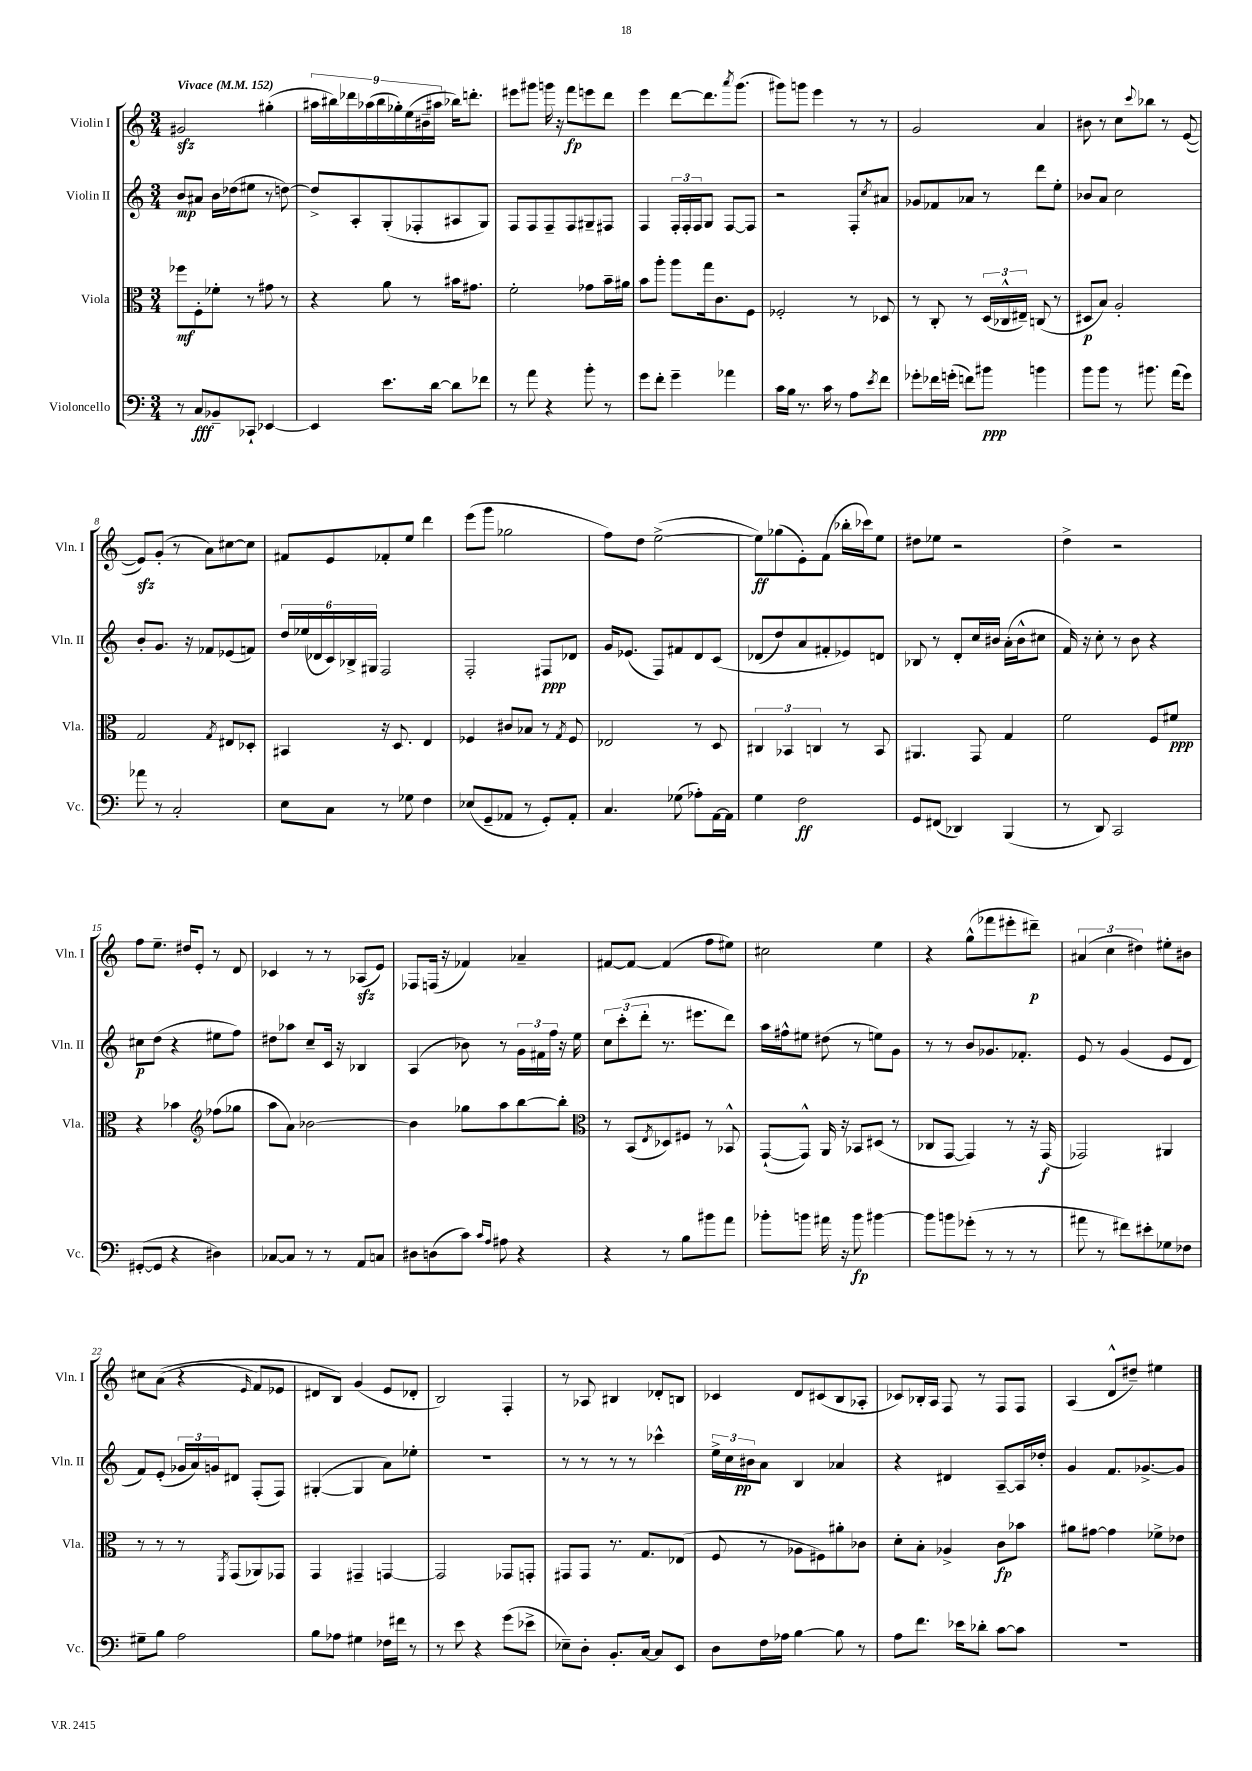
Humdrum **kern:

**kern	**dynam	**kern	**dynam	**kern	**dynam	**kern	**dynam
*part4	*part4	*part3	*part3	*part2	*part2	*part1	*part1
*staff4	*staff4	*staff3	*staff3	*staff2	*staff2	*staff1	*staff1
*I"Violoncello	*	*I"Viola	*	*I"Violin II	*	*I"Violin I	*
*I'Vc.	*	*I'Vla.	*	*I'Vln. II	*	*I'Vln. I	*
*clefF4	*	*clefC3	*	*clefG2	*	*clefG2	*
*k[]	*	*k[]	*	*k[]	*	*k[]	*
*M3/4	*	*M3/4	*	*M3/4	*	*M3/4	*
*MM152	*	*MM152	*	*MM152	*	*MM152	*
=1	=1	=1	=1	=1	=1	=1	=1
!	!	!	!	!	!	!LO:TX:a:B:t=Vivace	!
8r	.	8ff-X\L	mf	8b/L	mp	2g#Xzz/	.
8C/L	fff	8F'\	.	8a#X/J	.	.	.
8BB-X~/	.	8f-X'\J	.	16b\LL	.	.	.
.	.	.	.	(16dd-X\J	.	.	.
8CC-X`/J	.	8r	.	8ee#X\J	.	.	.
[4EE-X/	.	8g#X\	.	8r	.	(4gg#X'\	.
.	.	8r	.	[8ddn\)	.	.	.
=2	=2	=2	=2	=2	=2	=2	=2
4EE-/]	.	4r	.	8dd^/L]	.	18aa#X\LL	.
.	.	.	.	.	.	18bb#X\)	.
.	.	.	.	.	.	18ddd-X\	.
.	.	.	.	8A'/	.	.	.
.	.	.	.	.	.	(18aa-X\	.
.	.	.	.	.	.	18bb#\	.
8.e\L	.	8a\	.	(8G'/	.	.	.
.	.	.	.	.	.	18gg-X'\)	.
.	.	.	.	.	.	(18ee\	.
.	.	8r	.	8F-X'/	.	.	.
.	.	.	.	.	.	18b#X~\	.
[16d\Jk	.	.	.	.	.	.	.
.	.	.	.	.	.	18aa#X\JJ	.
8d\L]	.	16b#X\KL	.	8A#X/	.	16bb-X\KL)	.
.	.	8.g#X\J	.	.	.	8.dddn'\J	.
8f-X\J	.	.	.	8G/J)	.	.	.
=3	=3	=3	=3	=3	=3	=3	=3
8r	.	2f'\	.	8F/L	.	8eee#X\L	.
8a\	.	.	.	8F/	.	8ggg#X\J	.
4r	.	.	.	8F~/	.	16gggn\	.
.	.	.	.	.	.	16r	.
.	.	.	.	8F/	.	8fff\L	fp
8b'\	.	8g-X\L	.	8G#X~/	.	8eeen\	.
8r	.	16b~\L	.	8F#X/J	.	8ddd\J	.
.	.	16a#X\JJ	.	.	.	.	.
=4	=4	=4	=4	=4	=4	=4	=4
8g\L	.	8b\L	.	4F/	.	4eee\	.
8f'\J	.	8aa'\J	.	.	.	.	.
4g~\	.	8aa\L	.	24F'/LL	.	[8ddd\L	.
.	.	.	.	24F'/	.	.	.
.	.	.	.	24F/J	.	.	.
.	.	16gg\k	.	8G/J	.	8.ddd\]	.
.	.	8.c\	.	.	.	.	.
4a-X\	.	.	.	[8F/L	.	.	.
.	.	.	.	.	.	8qaaa/	.
.	.	.	.	.	.	(8.ggg\J	.
.	.	8F\J	.	8F/J]	.	.	.
=5	=5	=5	=5	=5	=5	=5	=5
16c\LL	.	2F-X'/	.	2r	.	8ggg#X\L)	.
16B\JJ	.	.	.	.	.	.	.
8.r	.	.	.	.	.	8gggn\J	.
.	.	.	.	.	.	4eee\	.
16c\	.	.	.	.	.	.	.
8r	.	.	.	.	.	.	.
8A\L	.	8r	.	8F'/L	.	8r	.
8qe/	.	.	.	8qcc/	.	.	.
8f\J	.	8D-X/	.	8a#X/J	.	8r	.
=6	=6	=6	=6	=6	=6	=6	=6
8g-X'\L	.	8r	.	8g-X/L	.	2g/	.
16f-X\L	.	8C'/	.	8f-X/	.	.	.
(16gn'\JJ	.	.	.	.	.	.	.
8fn\L)	.	8r	.	8a-X/J	.	.	.
8b#X\J	ppp	(24D/LL	.	8r	.	.	.
.	.	24C-X^^/	.	.	.	.	.
.	.	24E#X~/JJ)	.	.	.	.	.
4bn\	.	(8Cn/	.	8ddd\L	.	4a/	.
.	.	8r	.	8ee'\J	.	.	.
=7	=7	=7	=7	=7	=7	=7	=7
8b\L	.	8D#X/L	p	8b-X/L	.	8b#X\	.
8b\J	.	8B/J)	.	8a/J	.	8r	.
8r	.	2A'/	.	2cc\	.	8cc\L	.
.	.	.	.	.	.	8qqccc/	.
8.b#X\	.	.	.	.	.	8bb-X\J	.
.	.	.	.	.	.	8r	.
(16a\KL	.	.	.	.	.	.	.
8g\J)	.	.	.	.	.	([8e/	.
!!LO:LB:g=z
=8	=8	=8	=8	=8	=8	=8	=8
8a-X\	.	2G/	.	8b'/L	.	8ezz/L])	.
8r	.	.	.	8.g/J	.	(8g'/J	.
2C'/	.	.	.	.	.	8r	.
.	.	.	.	16r	.	.	.
.	.	.	.	8f-X/L	.	8a\L)	.
.	.	8qG/	.	.	.	.	.
.	.	8E#X/L	.	(8e-X/	.	[8cc#X\	.
.	.	8D-X'/J	.	8fn/J)	.	8cc#\J]	.
=9	=9	=9	=9	=9	=9	=9	=9
8E\L	.	4BB#X/	.	24dd/LL	.	8f#X/L	.
.	.	.	.	(24ee-X/	.	.	.
.	.	.	.	24d-X/	.	.	.
8C\J	.	.	.	24c/)	.	8e/	.
.	.	.	.	24B-X^/	.	.	.
.	.	.	.	24G#X/JJ	.	.	.
8r	.	16r	.	2F/	.	8f-X'/	.
.	.	8.D/	.	.	.	.	.
8G-X\	.	.	.	.	.	8ee/J	.
4F\	.	4E/	.	.	.	4ddd\	.
=10	=10	=10	=10	=10	=10	=10	=10
(8E-X/L	.	4F-X/	.	2F'/	.	(8eee\L	.
8GG~/	.	.	.	.	.	8ggg\J	.
8AA-X/J	.	8c#X/L	.	.	.	2gg-X\	.
8r	.	8B-X/J	.	.	.	.	.
8GG'/L)	.	8r	.	8F#X/L	ppp	.	.
.	.	8qG/	.	.	.	.	.
8AA-'/J	.	8F-/	.	8d-X/J	.	.	.
=11	=11	=11	=11	=11	=11	=11	=11
4.C/	.	2E-X/	.	16g/KL	.	8ff\L)	.
.	.	.	.	(8.e-X/J	.	.	.
.	.	.	.	.	.	8dd\J	.
.	.	.	.	8F/L)	.	([2ee^\	.
(8G-X\	.	.	.	8f#X/	.	.	.
8A-X'\L)	.	8r	.	8d/	.	.	.
[16AA\L	.	8D/	.	(8c/J	.	.	.
16AA\JJ]	.	.	.	.	.	.	.
=12	=12	=12	=12	=12	=12	=12	=12
4G\	.	6C#X/	.	(8d-X/L	.	8ee\L])	ff
.	.	.	.	8dd/)	.	(8gg-X\	.
.	.	6BB-X/	.	.	.	.	.
2F\	ff	.	.	8a/	.	8e'\)	.
.	.	6Cn/	.	.	.	.	.
.	.	.	.	8f#X'/	.	(8f\J	.
.	.	8r	.	8e-X/)	.	16bb-X'\LL	.
.	.	.	.	.	.	16ccc-X\J)	.
.	.	8BB-/	.	8dn/J	.	8ee\J	.
=13	=13	=13	=13	=13	=13	=13	=13
8GG/L	.	4.AA#X/	.	8B-X/	.	8dd#X\L	.
(8FF#X/J	.	.	.	8r	.	8ee-X\J	.
4DD-X/)	.	.	.	8d'/L	.	2r	.
.	.	8GG/	.	16cc/L	.	.	.
.	.	.	.	16b#X/JJ	.	.	.
(4BBB/	.	4G/	.	(16a'\LL	.	.	.
.	.	.	.	16b#^^\J	.	.	.
.	.	.	.	8cc#X\J	.	.	.
=14	=14	=14	=14	=14	=14	=14	=14
8r	.	2f\	.	16f/)	.	4dd^\	.
.	.	.	.	16r	.	.	.
8DD/)	.	.	.	8cc'\	.	.	.
2CC/	.	.	.	8r	.	2r	.
.	.	.	.	8b\	.	.	.
.	.	8F/L	.	4r	.	.	.
.	.	8f#X/J	ppp	.	.	.	.
!!LO:LB:g=z
=15	=15	=15	=15	=15	=15	=15	=15
([8GG#X'/L	.	4r	.	8cc#X\L	p	8ff\L	.
8GG#/J]	.	.	.	(8dd\J	.	8.ee~\J	.
4r	.	4b-X\	.	4r	.	.	.
.	.	.	.	.	.	16dd#X/KL	.
.	.	.	.	.	.	8e'/J	.
*	*	*clefG2	*	*	*	*	*
4D#X\)	.	(8ff-X\L	.	8ee#X\L	.	8r	.
.	.	8gg-X\J	.	8ff\J)	.	8d/	.
=16	=16	=16	=16	=16	=16	=16	=16
[8C-X/L	.	8aa\L	.	8dd#X\L	.	4c-X/	.
8C-/J]	.	8a\J)	.	8aa-X\J	.	.	.
8r	.	[2b-X\	.	8cc~/L	.	8r	.
8r	.	.	.	16c/Jk	.	8r	.
.	.	.	.	16r	.	.	.
8AA/L	.	.	.	4B-X/	.	(8A-Xzz/L	.
8Cn/J	.	.	.	.	.	8e/J)	.
=17	=17	=17	=17	=17	=17	=17	=17
8D#X\L	.	4b-\]	.	(4A/	.	8F-X/L	.
(8Dn\	.	.	.	.	.	(16Fn/Jk	.
.	.	.	.	.	.	16r	.
8c\J)	.	8gg-X\L	.	8b-X\)	.	4f-X/)	.
16qqc/LL	.	.	.	.	.	.	.
16qqA/JJ	.	.	.	.	.	.	.
8A#X\	.	8aa\	.	8r	.	.	.
4r	.	[8bb\	.	24g\LL	.	4a-X~/	.
.	.	.	.	24f#X\	.	.	.
.	.	.	.	24ff\JJ	.	.	.
.	.	8bb'\J]	.	16r	.	.	.
.	.	.	.	16ee\	.	.	.
=18	=18	=18	=18	=18	=18	=18	=18
*	*	*clefC3	*	*	*	*	*
4r	.	8r	.	12cc\L	.	[8f#X/L	.
.	.	.	.	(12ccc'\	.	.	.
.	.	(8BB/L	.	.	.	8f#/J_	.
.	.	.	.	12ddd'\J	.	.	.
.	.	8qE/	.	.	.	.	.
8r	.	8D-X/)	.	8.r	.	(4f#/]	.
8B\L	.	8F#X/J	.	.	.	.	.
.	.	.	.	8.eee#X\L	.	.	.
8b#X\	.	8r	.	.	.	8ff\L	.
8a\J	.	8BB-X^^/	.	8ddd\J)	.	8ee#X\J)	.
=19	=19	=19	=19	=19	=19	=19	=19
8b-X'\L	.	([8GG`/L	.	16aa\LL	.	2cc#X\	.
.	.	.	.	16ff#X^^\J	.	.	.
8bn\J	.	8GG^^/J])	.	8ee#X\J	.	.	.
16a#X\	.	16AA/	.	(8dd#X\	.	.	.
16r	.	16r	.	.	.	.	.
8b\	fp	8BB-X/L	.	8r	.	.	.
[4b#X\	.	(8D#X/J	.	8een\L)	.	4ee\	.
.	.	8r	.	8g\J	.	.	.
=20	=20	=20	=20	=20	=20	=20	=20
8b#\L]	.	8C-X/L	.	8r	.	4r	.
8bn\	.	[8GG/J	.	8r	.	.	.
(8g-X'\J	.	4GG/])	.	8b/L	.	(8gg^^\L	.
8r	.	.	.	8.g-X/	.	8fff-X\	.
8r	.	8r	.	.	.	8eee#X'\	.
.	.	.	.	8.f-X'/J	.	.	.
8r	.	16r	.	.	.	8ddd#X~\J)	p
.	.	(16GG/	f	.	.	.	.
=21	=21	=21	=21	=21	=21	=21	=21
8a#X\	.	2GG-X/)	.	8e/	.	(6a#X/	.
8r	.	.	.	8r	.	.	.
.	.	.	.	.	.	6cc\	.
8f#X\L)	.	.	.	(4g/	.	.	.
.	.	.	.	.	.	6dd#X\)	.
8e#X'\	.	.	.	.	.	.	.
8G-X\	.	4AA#X/	.	8e/L	.	8ee#X'\L	.
8F-X\J	.	.	.	8d/J	.	8b#X\J	.
!!LO:LB:g=z
=22	=22	=22	=22	=22	=22	=22	=22
8G#X~\L	.	8r	.	8f/L)	.	8cc#X\L	.
8B\J	.	8r	.	(8e'/J	.	((8a\J	.
2A\	.	8r	.	24g-X/LL	.	4r	.
.	.	.	.	24a/)	.	.	.
.	.	.	.	24gn/J	.	.	.
.	.	8qFF/	.	.	.	.	.
.	.	(8GG/L	.	8d#X/J	.	.	.
.	.	.	.	.	.	16qqe/	.
.	.	8AA-X/)	.	(8F'/L	.	8f/L)	.
.	.	8GG-X/J	.	8F/J)	.	8e-X/J	.
=23	=23	=23	=23	=23	=23	=23	=23
8B\L	.	4GG/	.	([4G#X'/	.	8d#X/L	.
8A-X\J	.	.	.	.	.	8B/J)	.
4G#X\	.	4GG#X~/	.	4G#/]	.	(4g/	.
16F-X\LL	.	[4GGn/	.	8a\L)	.	8e/L	.
16f#X\JJ	.	.	.	.	.	.	.
8r	.	.	.	8ee-X'\J	.	8d-X'/J	.
=24	=24	=24	=24	=24	=24	=24	=24
8r	.	2GG/]	.	2.r	.	2B/)	.
8e\	.	.	.	.	.	.	.
4r	.	.	.	.	.	.	.
(8g\L	.	8GG-X/L	.	.	.	4F'/	.
8e-X^\J	.	8GGn'/J	.	.	.	.	.
=25	=25	=25	=25	=25	=25	=25	=25
8E-X~\L)	.	8GG#X/L	.	8r	.	8r	.
8D'\J	.	8GG#/J	.	8r	.	8A-X/	.
8.BB'/L	.	8.r	.	8r	.	4B#X/	.
.	.	.	.	8r	.	.	.
[16C/Jk	.	8.G/L	.	.	.	.	.
8C/L]	.	.	.	4ccc-X^^\	.	8d-X'/L	.
8EE/J	.	(8E-X/J	.	.	.	8Bn/J	.
=26	=26	=26	=26	=26	=26	=26	=26
8D\L	.	8F/	.	24ee^\LL	.	4c-X/	.
.	.	.	.	24cc\	.	.	.
.	.	.	.	24b#X\J	pp	.	.
16F\L	.	8r	.	8a\J	.	.	.
16A-X\JJ	.	.	.	.	.	.	.
[4B\	.	8A-X\L	.	4B/	.	8d/L	.
.	.	8F#X\)	.	.	.	(8c#X/	.
8B\]	.	8a#X'\	.	4a-X/	.	8B/	.
8r	.	8c-X\J	.	.	.	8A-X'/J	.
=27	=27	=27	=27	=27	=27	=27	=27
8A\L	.	8d'\L	.	4r	.	8c-X/L)	.
8.f\J	.	8B'\J	.	.	.	16B-X'/L	.
.	.	.	.	.	.	16A/JJ	.
.	.	4A-X^/	.	4d#X/	.	8F/	.
16e-X\KL	.	.	.	.	.	.	.
8d-X'\J	.	.	.	.	.	8r	.
[8c\L	.	8c\L	fp	[8A~/L	.	8F/L	.
8c\J]	.	8b-X\J	.	16A/L]	.	8F/J	.
.	.	.	.	16dd-X'/JJ	.	.	.
=28	=28	=28	=28	=28	=28	=28	=28
2.r	.	8a#X\L	.	4g/	.	(4A/	.
.	.	[8g#X\J	.	.	.	.	.
.	.	4g#\]	.	8.f/L	.	8d^^/L	.
.	.	.	.	.	.	8dd#X~/J)	.
.	.	.	.	[8.g-X^/	.	.	.
.	.	8f-X^\L	.	.	.	4ee#X\	.
.	.	8e-X\J	.	8g-/J]	.	.	.
==	==	==	==	==	==	==	==
*-	*-	*-	*-	*-	*-	*-	*-
